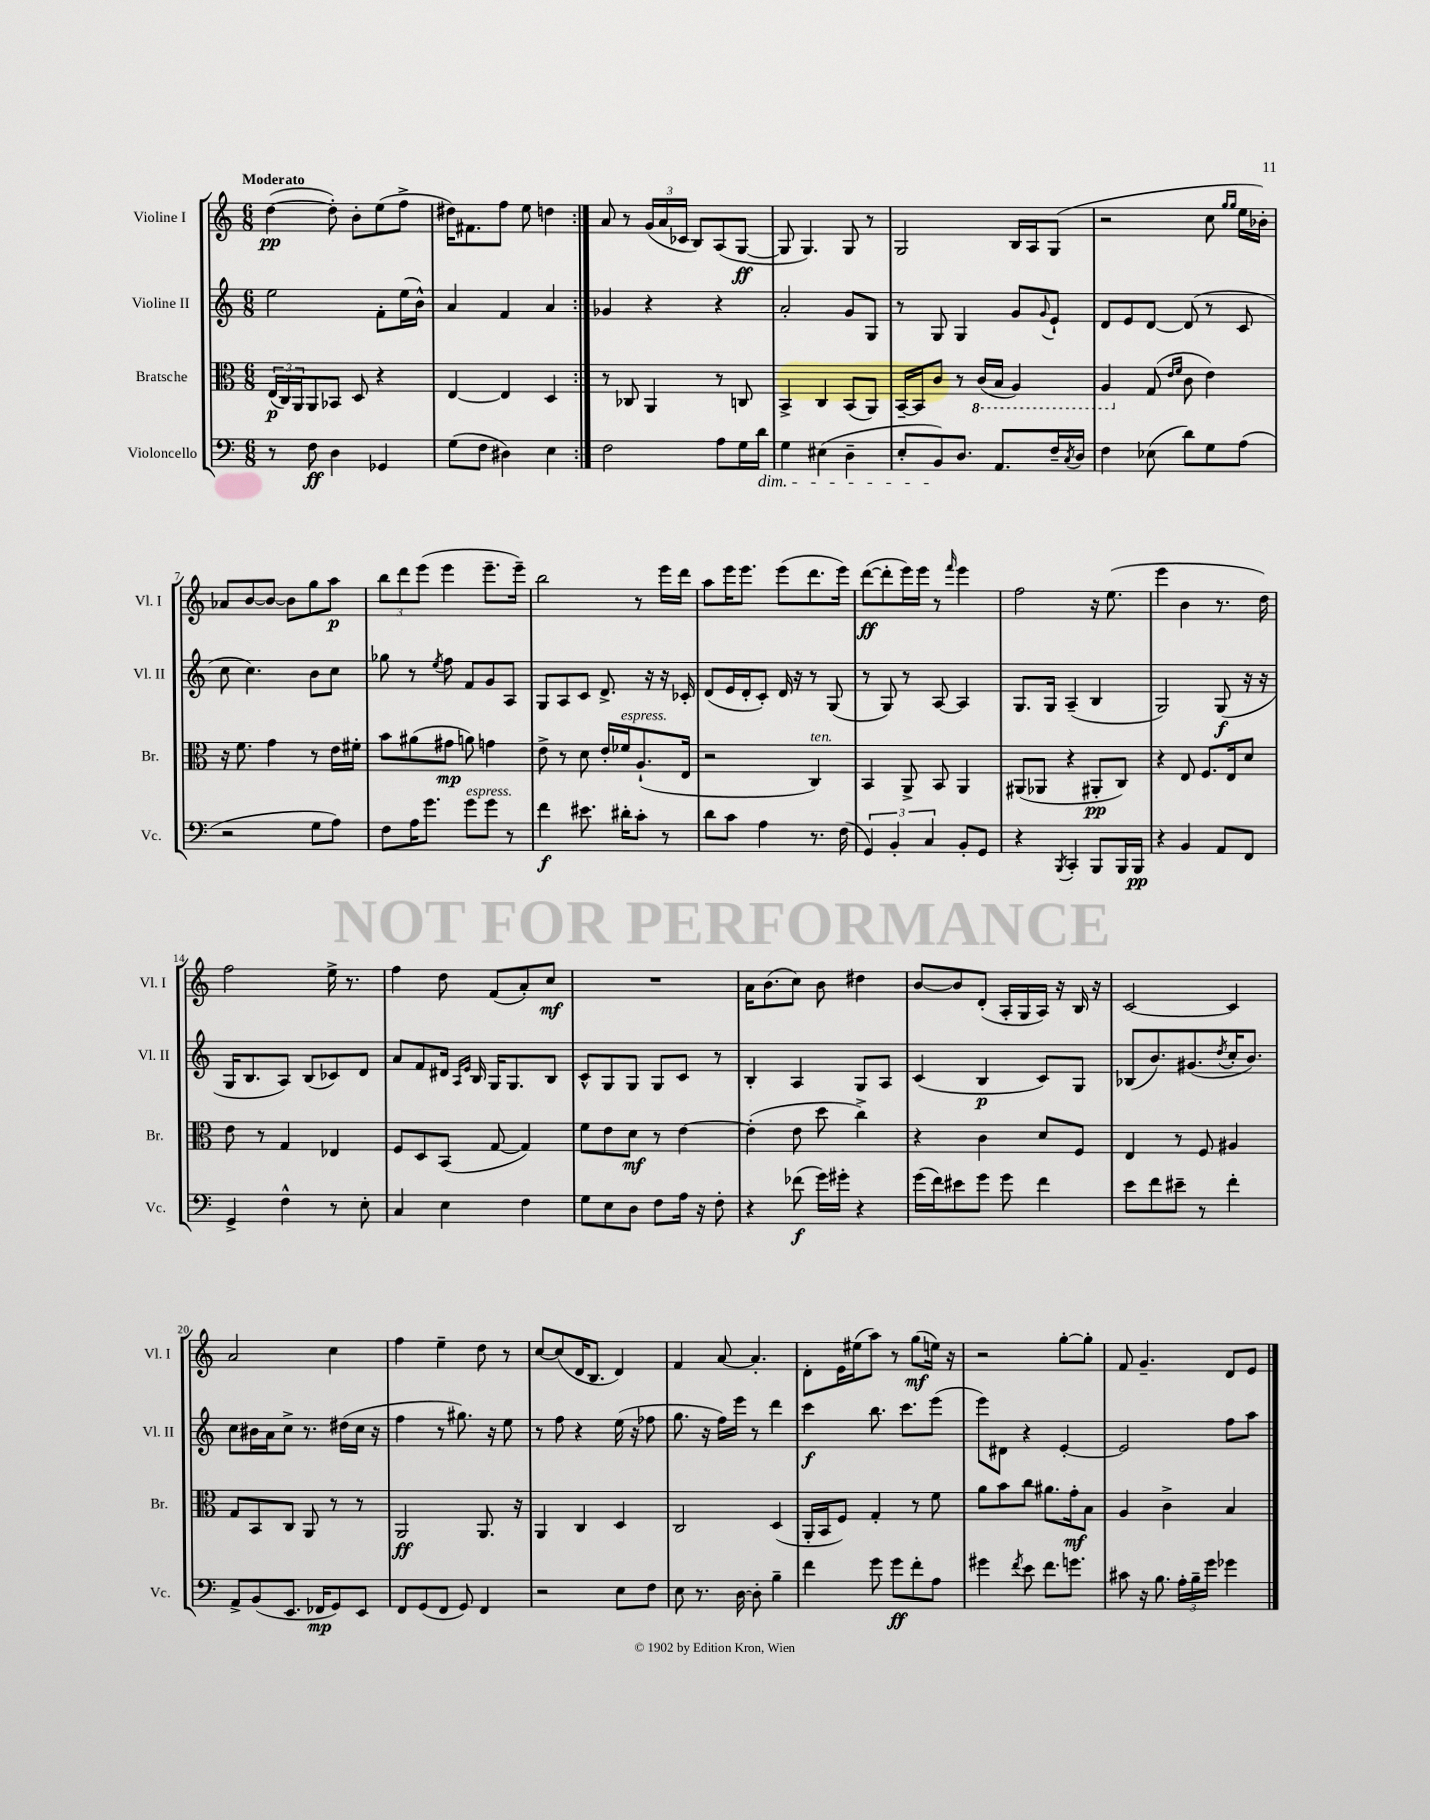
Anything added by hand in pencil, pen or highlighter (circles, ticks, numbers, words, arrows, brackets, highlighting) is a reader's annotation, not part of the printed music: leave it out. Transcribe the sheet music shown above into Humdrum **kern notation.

**kern	**dynam	**kern	**dynam	**kern	**dynam	**kern	**dynam
*part4	*part4	*part3	*part3	*part2	*part2	*part1	*part1
*staff4	*staff4	*staff3	*staff3	*staff2	*staff2	*staff1	*staff1
*I"Violoncello	*	*I"Bratsche	*	*I"Violine II	*	*I"Violine I	*
*I'Vc.	*	*I'Br.	*	*I'Vl. II	*	*I'Vl. I	*
*clefF4	*	*clefC3	*	*clefG2	*	*clefG2	*
*k[]	*	*k[]	*	*k[]	*	*k[]	*
*M6/8	*	*M6/8	*	*M6/8	*	*M6/8	*
=1	=1	=1	=1	=1	=1	=1	=1
!	!	!	!	!	!	!LO:TX:a:B:t=Moderato	!
8r	.	(24E/LL	p	2ee\	.	([4dd\	pp
.	.	24C/)	.	.	.	.	.
.	.	24AA/J	.	.	.	.	.
8F\	ff	8AA/	.	.	.	.	.
4D\	.	8BB-X/J	.	.	.	8dd'\])	.
.	.	8D/	.	.	.	8b'\L	.
4GG-X/	.	4r	.	8f'\L	.	(8ee\	.
.	.	.	.	(16ee\L	.	8ff^\J	.
.	.	.	.	16b^^\JJ)	.	.	.
=2	=2	=2	=2	=2	=2	=2	=2
(8G\L	.	[4E/	.	4a/	.	16dd#X\KL)	.
.	.	.	.	.	.	8.f#X\	.
8F\J	.	.	.	.	.	.	.
4D#X\)	.	4E/]	.	4f/	.	8ff\J	.
.	.	.	.	.	.	8ee\	.
4E\	.	4D/	.	4a/	.	4ddn\	.
=3:|!	=3:|!	=3:|!	=3:|!	=3:|!	=3:|!	=3:|!	=3:|!
2F\	.	8r	.	4g-X/	.	8a/	.
.	.	8C-X/	.	.	.	8r	.
.	.	4AA/	.	4r	.	(24g/LL	.
.	.	.	.	.	.	24a/	.
.	.	.	.	.	.	24c-X/JJ	.
.	.	.	.	.	.	8B/L)	.
8A\L	.	8r	.	4r	.	(8A/	.
16G\L	.	8Cn/	.	.	.	[8G/J	ff
!LO:TX:b:i:t=dim.	!	!	!	!	!	!	!
16d\JJ	.	.	.	.	.	.	.
=4	=4	=4	=4	=4	=4	=4	=4
4G\	.	4BB^/	.	2a'/	.	8G/]	.
.	.	.	.	.	.	4.G/)	.
(4E#X\	.	4C/	.	.	.	.	.
4D~\	.	(8BB/L	.	8g/L	.	8G/	.
.	.	8AA/J)	.	8G/J	.	8r	.
=5	=5	=5	=5	=5	=5	=5	=5
8E'/L	.	[16BB~/LL	.	8r	.	2G/	.
.	.	16BB/J]	.	.	.	.	.
8BB/)	.	8c/J	.	8G/	.	.	.
8.D/J	.	8r	.	4G/	.	.	.
*	*	*8ba	*	*	*	*	*
.	.	(16C/LL	.	.	.	.	.
8.AA/L	.	16BB/JJ	.	.	.	.	.
.	.	4AA/)	.	8g/L	.	16B/LL	.
.	.	.	.	.	.	16A/J	.
.	.	.	.	8qqg/	.	.	.
16F~/L	.	.	.	8e`/J	.	(8G/J	.
8qC/	.	.	.	.	.	.	.
16D/JJ	.	.	.	.	.	.	.
=6	=6	=6	=6	=6	=6	=6	=6
4F\	.	4AA/	.	8d/L	.	2r	.
.	.	.	.	8e/	.	.	.
*	*	*X8ba	*	*	*	*	*
(8E-X\	.	(8G/	.	[8d/J	.	.	.
.	.	16qqe/LL	.	.	.	.	.
.	.	16qqf/JJ	.	.	.	.	.
8d\L)	.	8c\	.	(8d/]	.	.	.
8G\	.	4e\)	.	8r	.	8cc\	.
.	.	.	.	.	.	16qqgg/LL	.
.	.	.	.	.	.	16qqgg/JJ	.
(8A\J	.	.	.	8c/	.	16ee\LL	.
.	.	.	.	.	.	16b-X'\JJ)	.
!!LO:LB:g=z
=7	=7	=7	=7	=7	=7	=7	=7
2r	.	16r	.	8cc\	.	8a-X/L	.
.	.	8.f\	.	.	.	.	.
.	.	.	.	4.cc\)	.	[8b/	.
.	.	4g\	.	.	.	8b/J_	.
.	.	.	.	.	.	8b\L]	.
8G\L	.	8r	.	8b\L	.	8gg\	.
8A\J)	.	16e\LL	.	8cc\J	.	8aa\J	p
.	.	16f#X'\JJ	.	.	.	.	.
=8	=8	=8	=8	=8	=8	=8	=8
8F\L	.	8b\L	.	8gg-X\	.	12bb\L	.
.	.	.	.	.	.	12ddd\	.
16A\K	.	(8a#X\	.	8r	.	.	.
.	.	.	.	.	.	(12eee\J	.
8.g\J	.	.	.	.	.	.	.
.	.	.	.	8qee/	.	.	.
.	.	8g#X\J	mp	8ff\	.	4eee\	.
!LO:TX:a:i:t=espress.	!	!	!	!	!	!	!
8g\L	.	8an\)	.	8f/L	.	.	.
8g\J	.	4gn\	.	8g/	.	8.eee~\L	.
8r	.	.	.	8A/J	.	.	.
.	.	.	.	.	.	16eee~\Jk)	.
=9	=9	=9	=9	=9	=9	=9	=9
4f\	f	8e^\	.	8G/L	.	2bb\	.
.	.	8r	.	8A/	.	.	.
8.e#X\	.	8d\	.	8c/J	.	.	.
.	.	16e'/LL	.	8.d^/	.	.	.
!	!	!LO:TX:a:i:t=espress.	!	!	!	!	!
16d#X'\KL	.	16f-X/J	.	.	.	.	.
8c'\J	.	(8.A`/	.	.	.	8r	.
.	.	.	.	16r	.	.	.
8r	.	.	.	16r	.	16eee\LL	.
.	.	16E/Jk	.	16c-X'/	.	16ddd\JJ	.
=10	=10	=10	=10	=10	=10	=10	=10
8d\L	.	2r	.	(8d/L	.	8aa\L	.
8c\J	.	.	.	16e/L	.	16eee\K	.
.	.	.	.	16d'/J	.	8.eee\J	.
4A\	.	.	.	8c'/J)	.	.	.
.	.	.	.	16d/	.	(8eee\L	.
.	.	.	.	16r	.	.	.
!	!	!LO:TX:a:i:t=ten.	!	!	!	!	!
8.r	.	4C/)	.	8r	.	8.ddd\	.
.	.	.	.	(8G/	.	.	.
(16F\	.	.	.	.	.	16eee\Jk)	.
=11	=11	=11	=11	=11	=11	=11	=11
6GG/)	.	4BB/	.	8r	.	([8ddd\L	ff
.	.	.	.	8G/)	.	8ddd'\]	.
6BB'/	.	.	.	.	.	.	.
.	.	8AA^/	.	8r	.	16eee\L)	.
.	.	.	.	.	.	16eee\JJ	.
6C/	.	.	.	.	.	.	.
.	.	8BB/	.	[8A/	.	8r	.
.	.	.	.	.	.	16qqfff/	.
8BB'/L	.	4AA/	.	4A/]	.	4eee\	.
8GG/J	.	.	.	.	.	.	.
=12	=12	=12	=12	=12	=12	=12	=12
4r	.	(8AA#X/L	.	8.G/L	.	2ff\	.
.	.	8AA-X/J	.	.	.	.	.
.	.	.	.	16G/Jk	.	.	.
8qBBB/	.	.	.	.	.	.	.
4CC'/	.	4r	.	(4A~/	.	.	.
8BBB/L	.	8AA#X'/L	pp	4B/	.	16r	.
.	.	.	.	.	.	(8.ee\	.
16BBB/L	.	8C/J)	.	.	.	.	.
16BBB/JJ	pp	.	.	.	.	.	.
=13	=13	=13	=13	=13	=13	=13	=13
4r	.	4r	.	2G/)	.	4eee\	.
4BB/	.	8E/	.	.	.	4b\	.
.	.	8.F/L	.	.	.	.	.
8AA/L	.	.	.	(8G/	f	8.r	.
.	.	16E/k	.	.	.	.	.
8FF/J	.	8d/J	.	16r	.	.	.
.	.	.	.	16r	.	16dd\)	.
!!LO:LB:g=z
=14	=14	=14	=14	=14	=14	=14	=14
4GG^/	.	8e\	.	16G/KL	.	2ff\	.
.	.	.	.	8.B/	.	.	.
.	.	8r	.	.	.	.	.
4F^^\	.	4G/	.	8A/J)	.	.	.
.	.	.	.	(8B/L	.	.	.
8r	.	4E-X/	.	8c-X/)	.	16ee^\	.
.	.	.	.	.	.	8.r	.
8E'\	.	.	.	8d/J	.	.	.
=15	=15	=15	=15	=15	=15	=15	=15
4C/	.	8F/L	.	8a/L	.	4ff\	.
.	.	8D/	.	8f/	.	.	.
4E\	.	(8BB/J	.	16d#X/Jk	.	8dd\	.
.	.	.	.	16qqA/LL	.	.	.
.	.	.	.	16qqe/JJ	.	.	.
.	.	.	.	16B/	.	.	.
.	.	[8G/	.	16G/KL	.	(8f/L	.
.	.	.	.	8.G/	.	.	.
4F\	.	4G/])	.	.	.	8a'/)	.
.	.	.	.	8B/J	.	8cc/J	mf
=16	=16	=16	=16	=16	=16	=16	=16
8G\L	.	8f\L	.	8c^^/L	.	2.r	.
8E\	.	8e\	.	8G/	.	.	.
8D\J	.	8d\J	mf	8G/J	.	.	.
8F\L	.	8r	.	8G/L	.	.	.
16A\Jk	.	[4e\	.	8c/J	.	.	.
16r	.	.	.	.	.	.	.
8F'\	.	.	.	8r	.	.	.
=17	=17	=17	=17	=17	=17	=17	=17
4r	.	(4e'\]	.	4B'/	.	16a\KL	.
.	.	.	.	.	.	(8.b\	.
(8f-X\	f	8e\	.	4A/	.	8cc\J)	.
16g\LL)	.	8dd\	.	.	.	8b\	.
16g#X'\JJ	.	.	.	.	.	.	.
4r	.	4cc^\)	.	8G/L	.	4dd#X\	.
.	.	.	.	8A/J	.	.	.
=18	=18	=18	=18	=18	=18	=18	=18
(16g\LL	.	4r	.	(4c/	.	[8b/L	.
16f\J)	.	.	.	.	.	.	.
8e#X\	.	.	.	.	.	8b/]	.
8g\J	.	4c\	.	4B/	p	(8d'/J	.
8g\	.	.	.	.	.	16A'/LL	.
.	.	.	.	.	.	16G/	.
4f\	.	8d/L	.	8c/L)	.	16A/JJ)	.
.	.	.	.	.	.	16r	.
.	.	8F/J	.	8G/J	.	16B/	.
.	.	.	.	.	.	16r	.
=19	=19	=19	=19	=19	=19	=19	=19
8e\L	.	4E/	.	(8B-X/L	.	[2c/	.
8f\	.	.	.	8.b/)	.	.	.
8e#X~\J	.	8r	.	.	.	.	.
.	.	.	.	(8.g#X/	.	.	.
8r	.	8F/	.	.	.	.	.
.	.	.	.	8qdd/	.	.	.
4f'\	.	4A#X/	.	16cc'/K	.	4c/]	.
.	.	.	.	8.b/J)	.	.	.
!!LO:LB:g=z
=20	=20	=20	=20	=20	=20	=20	=20
8AA^/L	.	8G/L	.	8cc\L	.	2a/	.
(8BB/	.	8BB/	.	16b#X\L	.	.	.
.	.	.	.	16a\J	.	.	.
8.EE/J	.	8C/J	.	8cc^\J	.	.	.
.	.	8AA/	.	8.r	.	.	.
16FF-X/KL	mp	.	.	.	.	.	.
8GG/)	.	8r	.	.	.	4cc\	.
.	.	.	.	(16dd#X\LL	.	.	.
8EE/J	.	8r	.	16cc\JJ	.	.	.
.	.	.	.	16r	.	.	.
=21	=21	=21	=21	=21	=21	=21	=21
8FF/L	.	2AA/	ff	4ff\	.	4ff\	.
(8GG/	.	.	.	.	.	.	.
8FF/J	.	.	.	8r	.	4ee~\	.
8GG/)	.	.	.	8.gg#X\)	.	.	.
4FF/	.	8.AA/	.	.	.	8dd\	.
.	.	.	.	16r	.	.	.
.	.	.	.	8ee\	.	8r	.
.	.	16r	.	.	.	.	.
=22	=22	=22	=22	=22	=22	=22	=22
2r	.	4AA/	.	8r	.	[8cc/L	.
.	.	.	.	8ff\	.	(8cc/]	.
.	.	4C/	.	4r	.	16d/K	.
.	.	.	.	.	.	8.B/J	.
8E\L	.	4D/	.	(16ee\	.	4d/)	.
.	.	.	.	16r	.	.	.
8F\J	.	.	.	8ff-X\	.	.	.
=23	=23	=23	=23	=23	=23	=23	=23
8E\	.	2C/	.	8.gg\	.	4f/	.
8.r	.	.	.	.	.	.	.
.	.	.	.	16r	.	.	.
.	.	.	.	16ff\LL)	.	[8a/	.
[16D\	.	.	.	16eee\JJ	.	.	.
8D'\]	.	.	.	8r	.	4.a'/]	.
4B~\	.	(4D/	.	4ddd\	.	.	.
=24	=24	=24	=24	=24	=24	=24	=24
4f\	.	16AA'/LL	.	4ccc\	f	8d'\L	.
.	.	16BB/J	.	.	.	.	.
.	.	8F/J)	.	.	.	16e\L	.
.	.	.	.	.	.	(16ee#X\J	.
8g\	.	4G'/	.	8.bb\	.	8aa\J)	.
8g\L	ff	.	.	.	.	8r	.
.	.	.	.	8.ccc\L	.	.	.
8f'\	.	8r	.	.	.	(8gg\L	mf
8A\J	.	8f\	.	(8eee\J	.	16een\Jk)	.
.	.	.	.	.	.	16r	.
=25	=25	=25	=25	=25	=25	=25	=25
4g#X\	.	8a\L	.	8eee\L)	.	2r	.
.	.	8b\	.	8d#X\J	.	.	.
8qf/	.	.	.	.	.	.	.
8e\	.	8cc\J	.	4r	.	.	.
8.f\L	.	8.a#X\L	.	.	.	.	.
.	.	.	.	[4e'/	.	[8gg'\L	.
8.gn\J	.	16g'\k	mf	.	.	.	.
.	.	8B\J	.	.	.	8gg'\J]	.
=26	=26	=26	=26	=26	=26	=26	=26
8c#X\	.	4A/	.	2e/]	.	8f/	.
16r	.	.	.	.	.	4.g~/	.
8.B\	.	.	.	.	.	.	.
.	.	4c^\	.	.	.	.	.
24A'\LL	.	.	.	.	.	.	.
24B~\	.	.	.	.	.	.	.
24g\JJ	.	.	.	.	.	.	.
4g-X\	.	4B/	.	8ff\L	.	8d/L	.
.	.	.	.	8aa\J	.	8e/J	.
==	==	==	==	==	==	==	==
*-	*-	*-	*-	*-	*-	*-	*-
